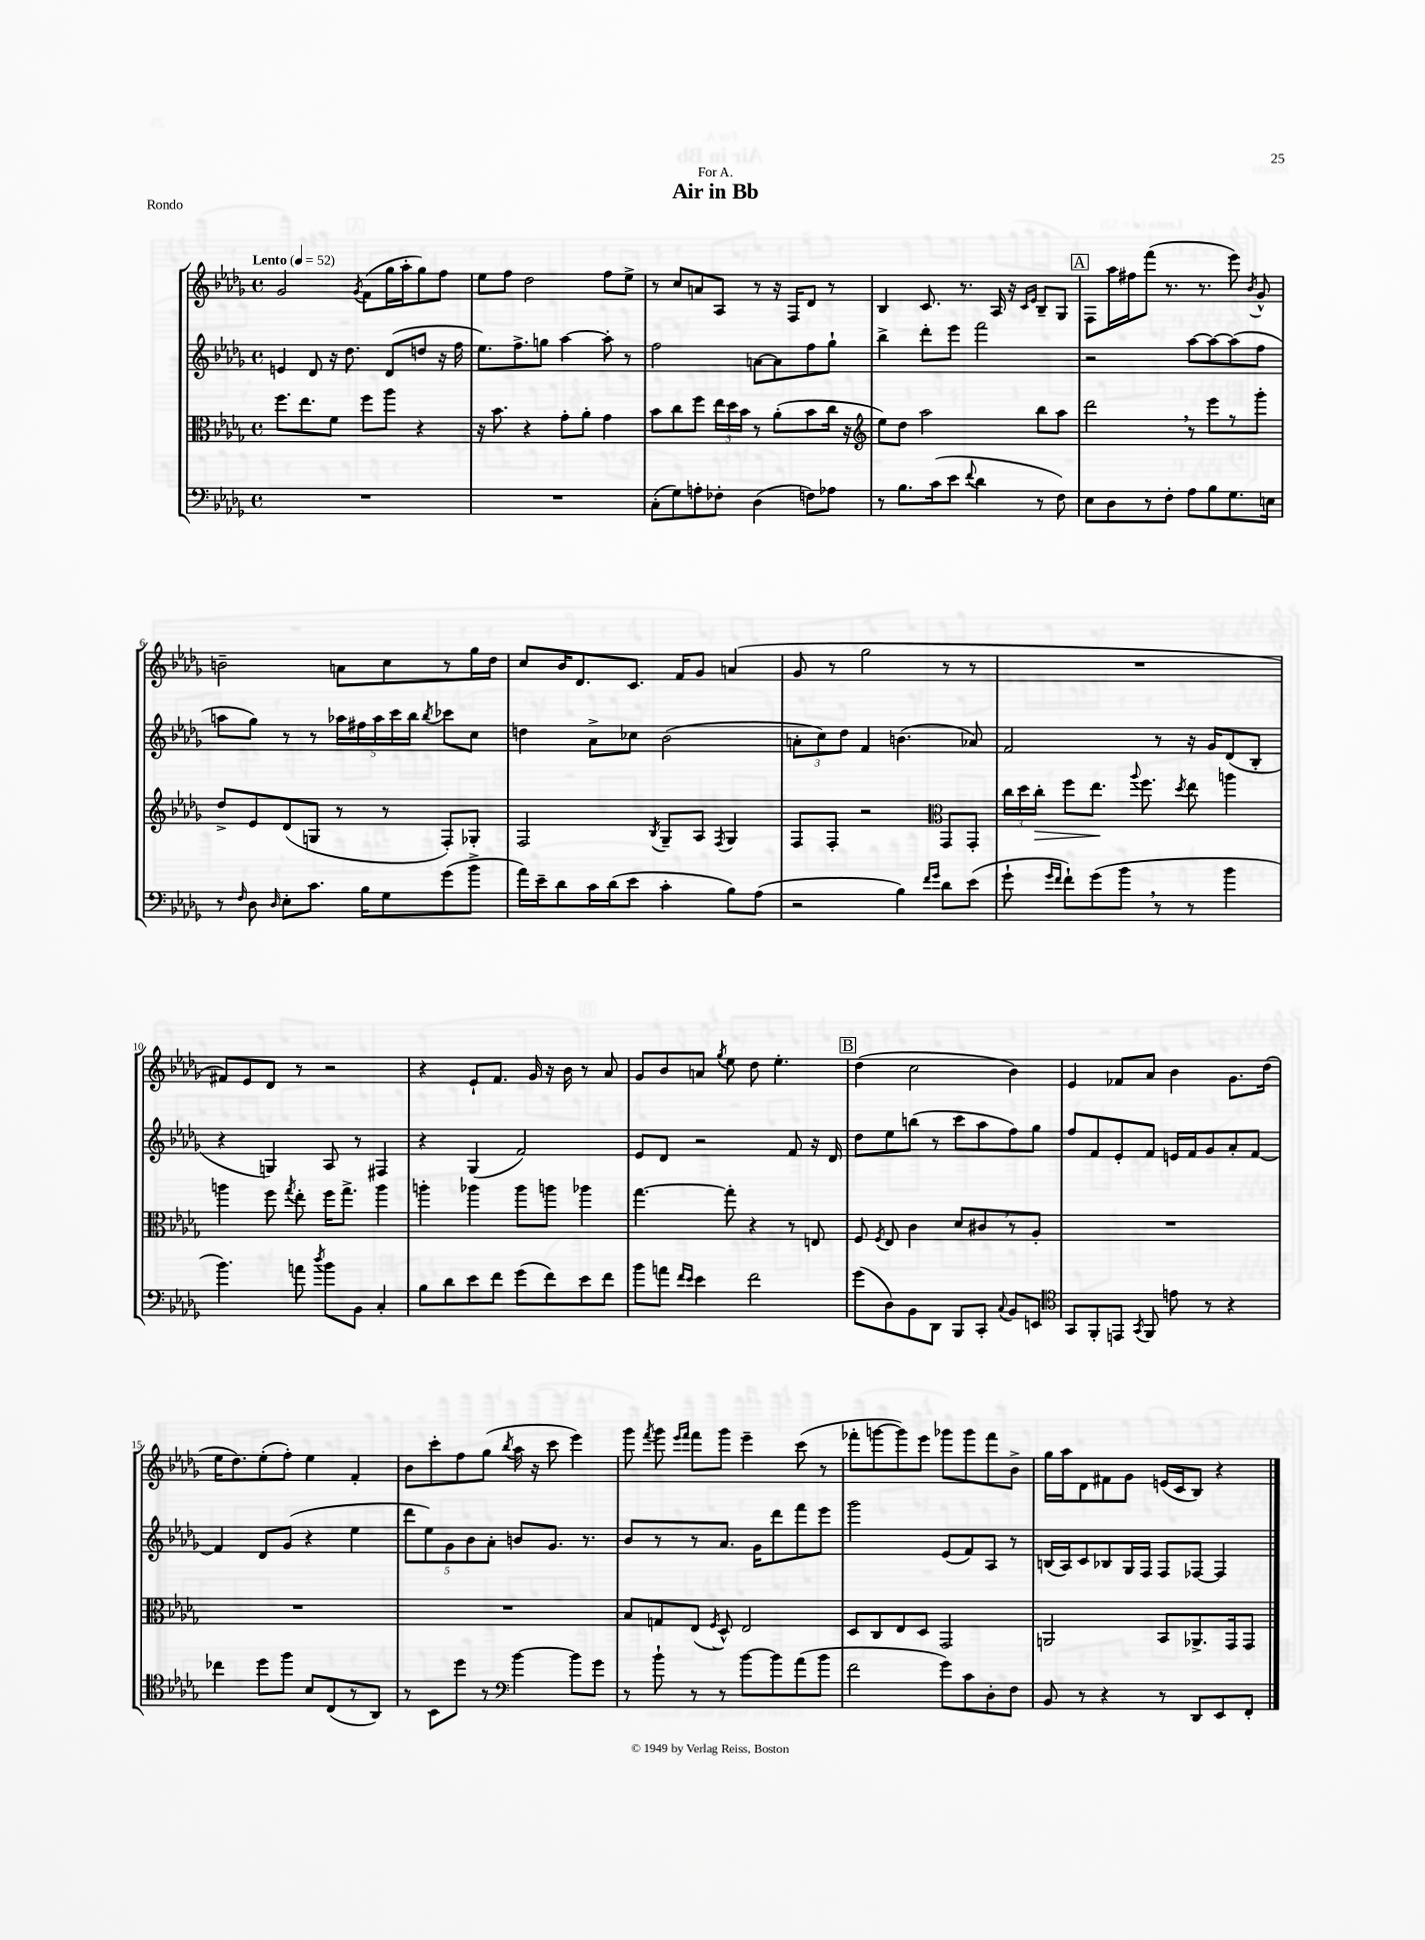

**kern	**kern	**dynam	**kern	**kern
*part4	*part3	*part3	*part2	*part1
*staff4	*staff3	*staff3	*staff2	*staff1
*clefF4	*clefC3	*	*clefG2	*clefG2
*k[b-e-a-d-g-]	*k[b-e-a-d-g-]	*	*k[b-e-a-d-g-]	*k[b-e-a-d-g-]
*M4/4	*M4/4	*	*M4/4	*M4/4
*met(c)	*met(c)	*	*met(c)	*met(c)
*MM52	*MM52	*	*MM52	*MM52
=1	=1	=1	=1	=1
!	!	!	!	!LO:TX:a:B:t=Lento
1r	8.ff\L	.	4en/	2g-/
.	8.ee-\	.	.	.
.	.	.	8d-/	.
.	8f\J	.	16r	.
.	.	.	8.dd-\	.
.	.	.	.	8qg-/
.	8ff\L	.	.	(8f\L
.	8aa-\J	.	(8d-/L	16gg-\L
.	.	.	.	16aa-'\J
.	4r	.	8ddn/J	8gg-\)
.	.	.	16r	8ff\J
.	.	.	16ff\	.
=2	=2	=2	=2	=2
1r	16r	.	8.ee-\L)	8ee-\L
.	8.b-\	.	.	.
.	.	.	.	8ff\J
.	.	.	8.ff^\	.
.	4r	.	.	2dd-\
.	.	.	8ggn\J	.
.	8g-'\L	.	[4aa-\	.
.	8a-'\J	.	.	.
.	4g-\	.	8aa-'\]	8ff\L
.	.	.	8r	8ee-^\J
=3	=3	=3	=3	=3
(8C'\L	8b-\L	.	2ff\	8r
8G-\)	8cc\	.	.	8cc/L
8An'\	8ff\J	.	.	8an/
8F-X'\J	24ee-\LL	.	.	8A-/J
.	24dd-\	.	.	.
.	24b-\JJ	.	.	.
(4D-\	8r	.	[8an\L	8r
.	(8a-'\L	.	8a\]	16r
.	.	.	.	16F/KL
8Fn\L)	8b-\	.	8ff\	8d-/J
8A-X\J	16cc\Jk	.	8gg-`\J	8r
.	16r	.	.	.
=4	=4	=4	=4	=4
*	*clefG2	*	*	*
8r	8ee-\L)	.	4bb-^\	4B-/
8.B-\L	8dd-\J	.	.	.
.	2aa-\	.	8ddd-'\L	8.c/
(16c\k	.	.	.	.
8e-\J	.	.	8eee-\J	.
.	.	.	.	8.r
8qqf/	.	.	.	.
4d-\	.	.	2fff\	.
.	.	.	.	16A-/
.	.	.	.	16r
.	.	.	.	16qqc/LL
.	.	.	.	16qqe-/JJ
8r	8bb-\L	.	.	8B-~/L
8F\)	8aa-\J	.	.	8G-/J
!!LO:REH:place=s1:t=A
=5	=5	=5	=5	=5
8E-\L	2ddd-,\	.	2r	8F\L
8D-\	.	.	.	16aa-\L
.	.	.	.	16ff#X\J
8r	.	.	.	(8fff\J
8F'\J	.	.	.	8.r
8A-\L	8r	.	[8aa-\L	.
.	.	.	.	8.r
8B-\	8eee-\L	.	8aa-\_	.
8.G-\	8r	.	(8aa-\]	8eee-\)
.	.	.	.	8qb-/
.	8ggg-'\J	.	8ff\J	8g-^^/
16En\Jk	.	.	.	.
!!LO:LB:g=z
=6	=6	=6	=6	=6
8r	8dd-^/L	.	8aan\L	2bn~\
16qqF/	.	.	.	.
8D-\	8e-/	.	8gg-\J)	.
16qqD-/	.	.	.	.
8E-'\L	(8d-/	.	8r	.
8.c\J	8Gn/J	.	8r	.
.	8r	.	20aa-X\LL	8an\L
.	.	.	20ff#X\	.
16B-\KL	.	.	.	.
.	.	.	20aa-\	.
8G-\	8r	.	.	8cc\
.	.	.	20ccc\	.
.	.	.	20bb-\JJ	.
.	.	.	8qbb-/	.
(8g-\	8F'/L)	.	8ccc-X\L	8r
8b-^\J	8G-X'/J	.	8cc\J	16gg-\L
.	.	.	.	16dd-\JJ
=7	=7	=7	=7	=7
16a-\LL)	2F/	.	4ddn\	8cc/L
16e-~\J	.	.	.	.
8d-\	.	.	.	16b-/K
.	.	.	.	8.d-/
16c\L	.	.	8a-^\L	.
(16d-\J	.	.	.	.
8e-\J	.	.	8cc-X\J	8.c/J
.	8qB-/	.	.	.
4c'\	8G-~/L	.	(2b-\	.
.	.	.	.	16f/KL
.	8A-/J	.	.	8g-/J
.	8qF/	.	.	.
8B-\L)	4G-/	.	.	(4an/
(8A-\J	.	.	.	.
=8	=8	=8	=8	=8
2r	8F/L	.	12an'\L	8g-/
.	.	.	12cc\)	.
.	8F'/J	.	.	8r
.	.	.	12dd-\J	.
.	2r	.	4f/	2gg-\
4B-\)	.	.	(4.bn\	.
16qqf/LL	.	.	.	.
16qqg-/JJ	.	.	.	.
*	*clefC3	*	*	*
8d-\L	8GG-/L	.	.	8r
(8e-\J	8GG-'/J	.	8a-X/)	8r
=9	=9	=9	=9	=9
8g-`\	24cc\LL	.	2f/	1r
.	24dd-\	.	.	.
!	!	!LO:HP:b	!	!
.	24cc'\JJ	>	.	.
16qqg-/LL	.	.	.	.
16qqf/JJ	.	.	.	.
8f`\L)	8ff\L	.	.	.
(8g-\	8.ee-\J	.	.	.
8b-,\J	.	.	.	.
.	8qqaa-/	.	.	.
.	8.ff\	]	.	.
8r	.	.	8r	.
.	8qdd-/	.	.	.
8r	8ee-\	.	16r	.
.	.	.	16g-/KL	.
4b-\	4aan\	.	(8d-/	.
.	.	.	8B-'/J	.
!!LO:LB:g=z
=10	=10	=10	=10	=10
4.b-\)	4aan\	.	4r	8f#X/L)
.	.	.	.	8e-/
.	8ff\	.	4Gn/)	8d-/J
.	8qgg-/	.	.	.
8an\	8ee-'\	.	.	8r
8qdd-/	.	.	.	.
8b-\L	16ff\KL	.	8A-/	2r
.	8.gg-^\J	.	.	.
8BB-\J	.	.	8r	.
4C'/	4aa\	.	4F#X/	.
=11	=11	=11	=11	=11
8B-\L	4aan'\	.	4r	4r
8d-\	.	.	.	.
8e-\	4aa-X\	.	(4G-/	8e-`/L
8f\J	.	.	.	8.f/J
(8g-\L	8aa-\L	.	2f/)	.
.	.	.	.	16g-/
8f\)	8aan\J	.	.	16r
.	.	.	.	16b-\
8e-\	4aa-X\	.	.	8r
8f\J	.	.	.	8a-/
=12	=12	=12	=12	=12
8b-\L	[4.gg-\	.	8e-/L	8g-/L
8an\J	.	.	8d-/J	8b-/
16qqf/LL	.	.	.	.
16qqe-/JJ	.	.	.	.
4e-\	.	.	2r	8an/J
.	.	.	.	8qgg-/
.	8gg-'\]	.	.	8ee-\
2f\	4r	.	.	8dd-\
.	.	.	.	4.ee-'\
.	8r	.	8f/	.
.	8En/	.	16r	.
.	.	.	16d-/	.
!!LO:REH:place=s1:t=B
=13	=13	=13	=13	=13
(8g-\L	8F/	.	8dd-\L	(4dd-\
.	8qF/	.	.	.
8D-\)	8E-/	.	8ee-\	.
8BB-\	4c\	.	(8bbn\J	2cc\
8DD-\J	.	.	8r	.
8BBB-/L	8d-/L	.	8ccc\L	.
8CC'/J	8c#X,/	.	8aa-\	.
8qqC/	.	.	.	.
8BB-/L	8r	.	8ff\)	4b-\)
8EEn/J	8A-'/J	.	8gg-\J	.
=14	=14	=14	=14	=14
*clefC4	*	*	*	*
8GG-/L	1r	.	8ff/L	4e-/
8FF'/	.	.	8f/	.
8EEn/J	.	.	8e-'/	8f-X/L
8qGG-/	.	.	.	.
8FF/	.	.	8f/J	8a-/J
8en\	.	.	16en/LL	4b-\
.	.	.	16f/J	.
8r	.	.	8g-/	.
4r	.	.	8a-'/	8.g-\L
.	.	.	[8f/J	.
.	.	.	.	(16dd-\Jk
!!LO:LB:g=z
=15	=15	=15	=15	=15
4cc-X\	1r	.	4f/]	16ee-\KL
.	.	.	.	8.dd-\)
8dd-\L	.	.	8d-/L	(8ee-'\
8ff\J	.	.	(8g-/J	8ff'\J)
8B-/L	.	.	4r	4ee-\
(8C/	.	.	.	.
8r	.	.	4ee-\	4f'/
8AA-/J)	.	.	.	.
=16	=16	=16	=16	=16
8r	1r	.	10ddd-\L	8b-\L
.	.	.	10ee-\)	.
8BB-\L	.	.	.	8ccc'\
.	.	.	10g-\	.
8dd-\J	.	.	.	8ff\
.	.	.	10b-\	.
8r	.	.	.	(8gg-\J
.	.	.	10a-'\J	.
*clefF4	*	*	*	*
.	.	.	.	8qbb-/
[4b-\	.	.	8bn/L	16aa-\
.	.	.	.	16r
.	.	.	8.g-/J	8ccc\
8b-\L]	.	.	.	4eee-\)
.	.	.	8.r	.
8g-\J	.	.	.	.
=17	=17	=17	=17	=17
8r	8B-/L	.	8b-/L	8ggg-\
.	.	.	.	8qfff/
8b-`\	8Gn/	.	8r	8ggg-\
.	.	.	.	16qqeee-/LL
.	.	.	.	16qqfff/JJ
8r	(8E-/J	.	8r	8fff\L
.	8qF/	.	.	.
8r	8D-^^/)	.	8.a-/J	8ggg-\J
[8b-\L	2E-/	.	.	4eee-~\
.	.	.	16g-\KL	.
8b-\]	.	.	8ddd-\	.
(8a-\	.	.	8fff\	(8ccc\
8b-\J	.	.	8eee-\J	8r
=18	=18	=18	=18	=18
2f\	8D-/L	.	2ggg-\	8fff-X'\L
.	8C/	.	.	[8gggn\
.	8E-/	.	.	8ggg\])
.	8D-/J	.	.	8eee-\J
8g-\L)	2GG-/	.	(8e-/L	8ggg-X\L
8c\	.	.	8f/)	8ggg-\
8D-'\	.	.	8A-/J	8fff-\
8F\J	.	.	8r	8b-^\J
=19	=19	=19	=19	=19
8BB-/	2AAn/	.	(16Bn/LL	16gg-\LL
.	.	.	16A-/J)	16aa-\J
8r	.	.	8c/	8d-\
4r	.	.	8B-X/	8f#X\
.	.	.	16G-/L	8g-\J
.	.	.	16F/JJ	.
8r	8BB-/L	.	8F/L	(16en/LL
.	.	.	.	16c/J
8DD-/L	8.AA-X^/	.	[8F-X/J	8B-/J)
8EE-/	.	.	4F-/]	4r
.	16GG-/k	.	.	.
8FF'/J	8GG-/J	.	.	.
==	==	==	==	==
*-	*-	*-	*-	*-
